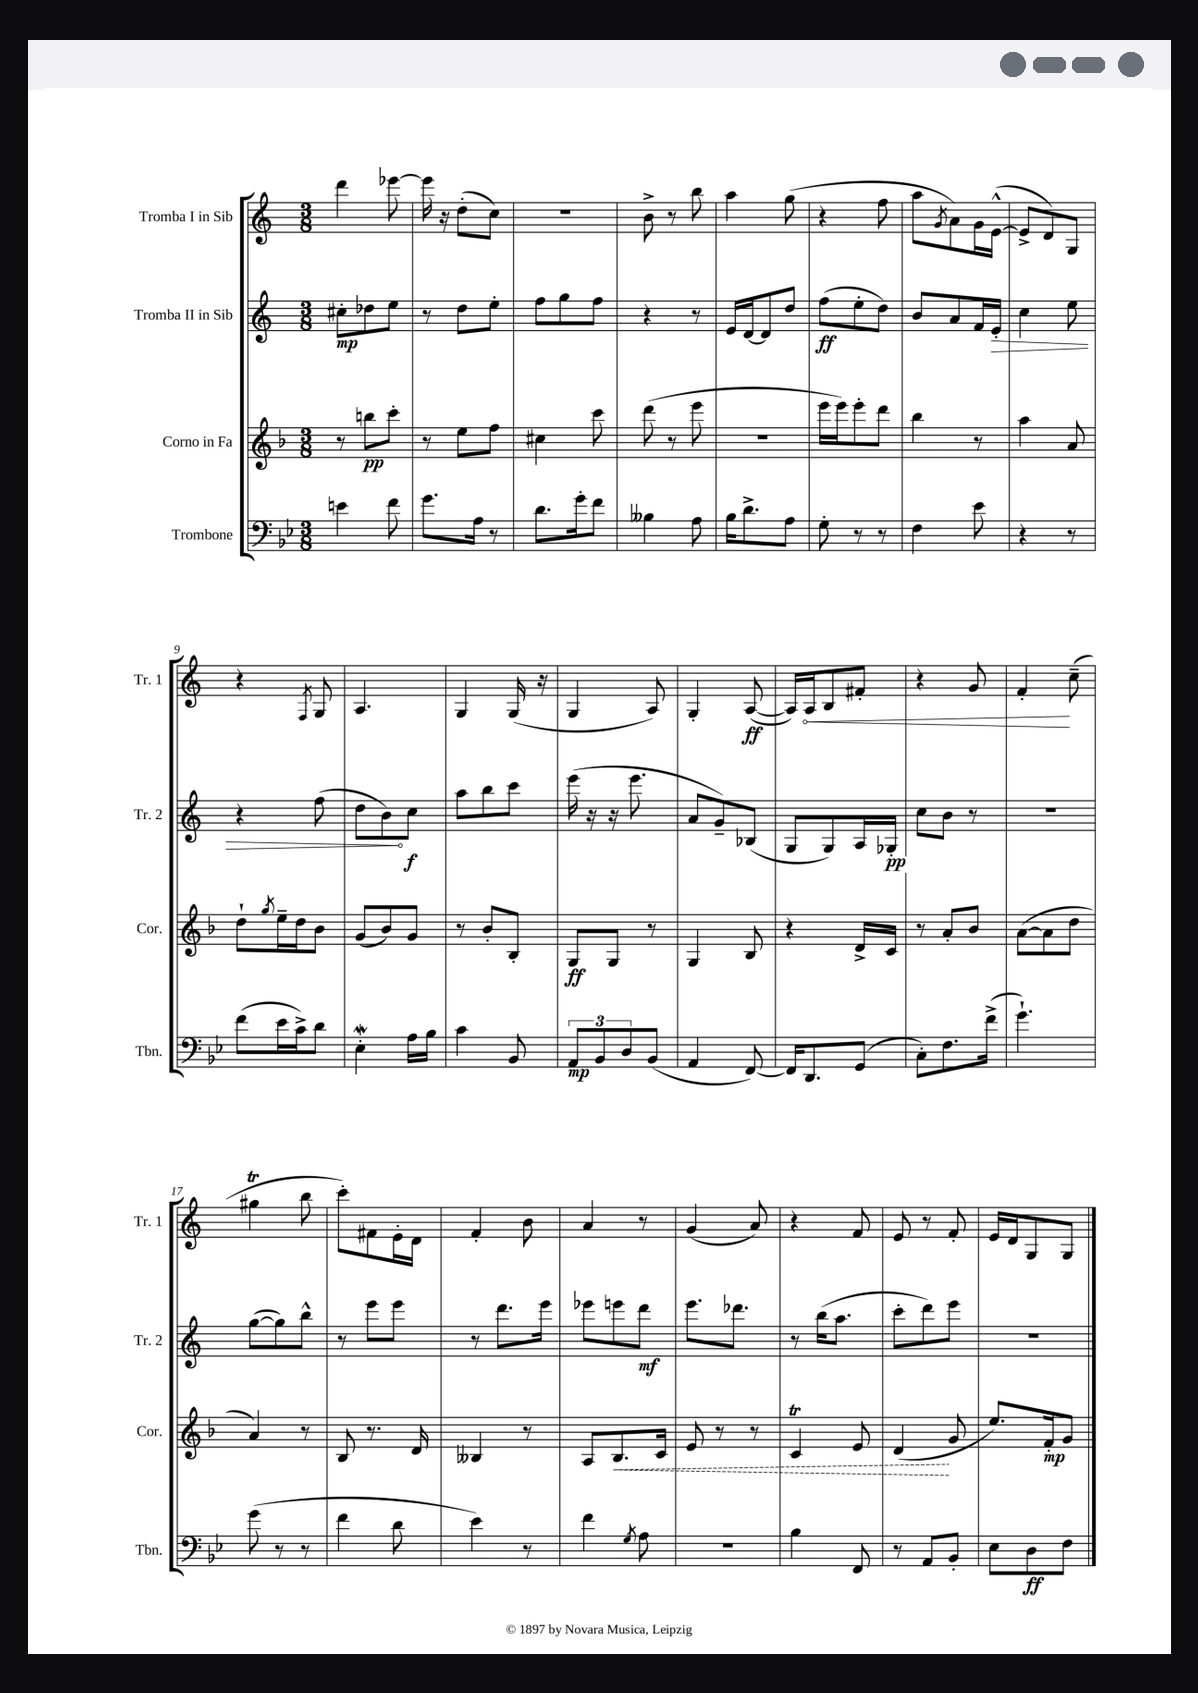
<<
\new StaffGroup <<
\new Staff = "s0" \with { instrumentName = "Tromba I in Sib" shortInstrumentName = "Tr. 1" } {
    \clef treble \key c \major \numericTimeSignature \time 3/8
    d'''4 ees'''8~ |
    ees'''16 r16 d''8-.( c''8) |
    r4. |
    b'8-> r8 b''8 |
    a''4 g''8( |
    r4 f''8 |
    a''8 \acciaccatura { g'8 } a'8) g'16 e'16~-^( |
    e'8-> d'8) g8 |
    r4 \acciaccatura { f8 } g8 |
    a4. |
    g4 g16( r16 |
    g4 a8) |
    g4-. a8~\ff( |
    a16) \once \override Hairpin.circled-tip = ##t a16\< b8 fis'8-. |
    r4 g'8 |
    f'4-.\! c''8--( |
    gis''4\trill b''8 |
    c'''8-.) fis'8 e'16-. d'16 |
    f'4-. b'8 |
    a'4 r8 |
    g'4( a'8) |
    r4 f'8 |
    e'8 r8 f'8-. |
    e'16 d'16 g8 g8 \bar "|." |
}
\new Staff = "s1" \with { instrumentName = "Tromba II in Sib" shortInstrumentName = "Tr. 2" } {
    \clef treble \key c \major \numericTimeSignature \time 3/8
    cis''8-.\mp des''8 e''8 |
    r8 d''8 e''8-. |
    f''8 g''8 f''8 |
    r4 r8 |
    e'16 d'16~ d'8 d''8 |
    f''8\ff( e''8-. d''8) |
    b'8 a'8 f'16 \once \override Hairpin.circled-tip = ##t e'16-.\> |
    c''4 e''8 |
    r4 f''8( |
    d''8 b'8\!) c''8\f |
    a''8 b''8 c'''8 |
    e'''16( r16 r16 e'''8. |
    a'8 g'8--) bes8( |
    g8 g8) a16 ges16-.\pp |
    c''8 b'8 r8 |
    r4. |
    g''8~( g''8) b''8-^ |
    r8 e'''8 e'''8 |
    r8 d'''8. e'''16 |
    ees'''8 e'''8 d'''8\mf |
    e'''8. des'''8. |
    r8 b''16( a''8. |
    c'''8-. d'''8) e'''8 |
    R4. \bar "|." |
}
\new Staff = "s2" \with { instrumentName = "Corno in Fa" shortInstrumentName = "Cor." } {
    \clef treble \key f \major \numericTimeSignature \time 3/8
    r8 b''8\pp c'''8-. |
    r8 e''8 f''8 |
    cis''4 c'''8 |
    d'''8( r8 e'''8 |
    R4. |
    e'''16 e'''16) e'''8-. d'''8 |
    bes''4 r8 |
    a''4 a'8 |
    d''8-! \acciaccatura { g''8 } e''16-- d''16 bes'8 |
    g'8( bes'8) g'8 |
    r8 bes'8-. bes8-. |
    g8\ff g8 r8 |
    g4 bes8 |
    r4 d'16-> c'16 |
    r8 a'8-. bes'8 |
    a'8~( a'8 d''8 |
    a'4) r8 |
    bes8 r8. d'16 |
    beses4 r8 |
    a8 \once \override Hairpin.style = #'dashed-line bes8.\< c'16 |
    e'8 r8 r8 |
    c'4\trill e'8 |
    d'4\!( g'8 |
    e''8.) f'16-.\mp g'8 \bar "|." |
}
\new Staff = "s3" \with { instrumentName = "Trombone" shortInstrumentName = "Tbn." } {
    \clef bass \key bes \major \numericTimeSignature \time 3/8
    e'4 f'8 |
    g'8. a16 r8 |
    d'8. g'16-. f'8 |
    beses4 a8 |
    bes16 d'8.-> a8 |
    g8-. r8 r8 |
    f4 ees'8 |
    r4 r8 |
    f'8( ees'16 c'16->) d'8 |
    ees4-.\mordent a16 bes16 |
    c'4 bes,8 |
    \tuplet 3/2 { a,8\mp bes,8 d8 } bes,8( |
    a,4 f,8~) |
    f,16 d,8. g,8( |
    c8-.) f8. f'16->( |
    g'4.-!) |
    g'8( r8 r8 |
    f'4 d'8 |
    ees'4) r8 |
    f'4 \acciaccatura { g8 } a8 |
    R4. |
    bes4 f,8 |
    r8 a,8 bes,8-. |
    ees8 d8\ff f8 \bar "|." |
}
>>
>>
